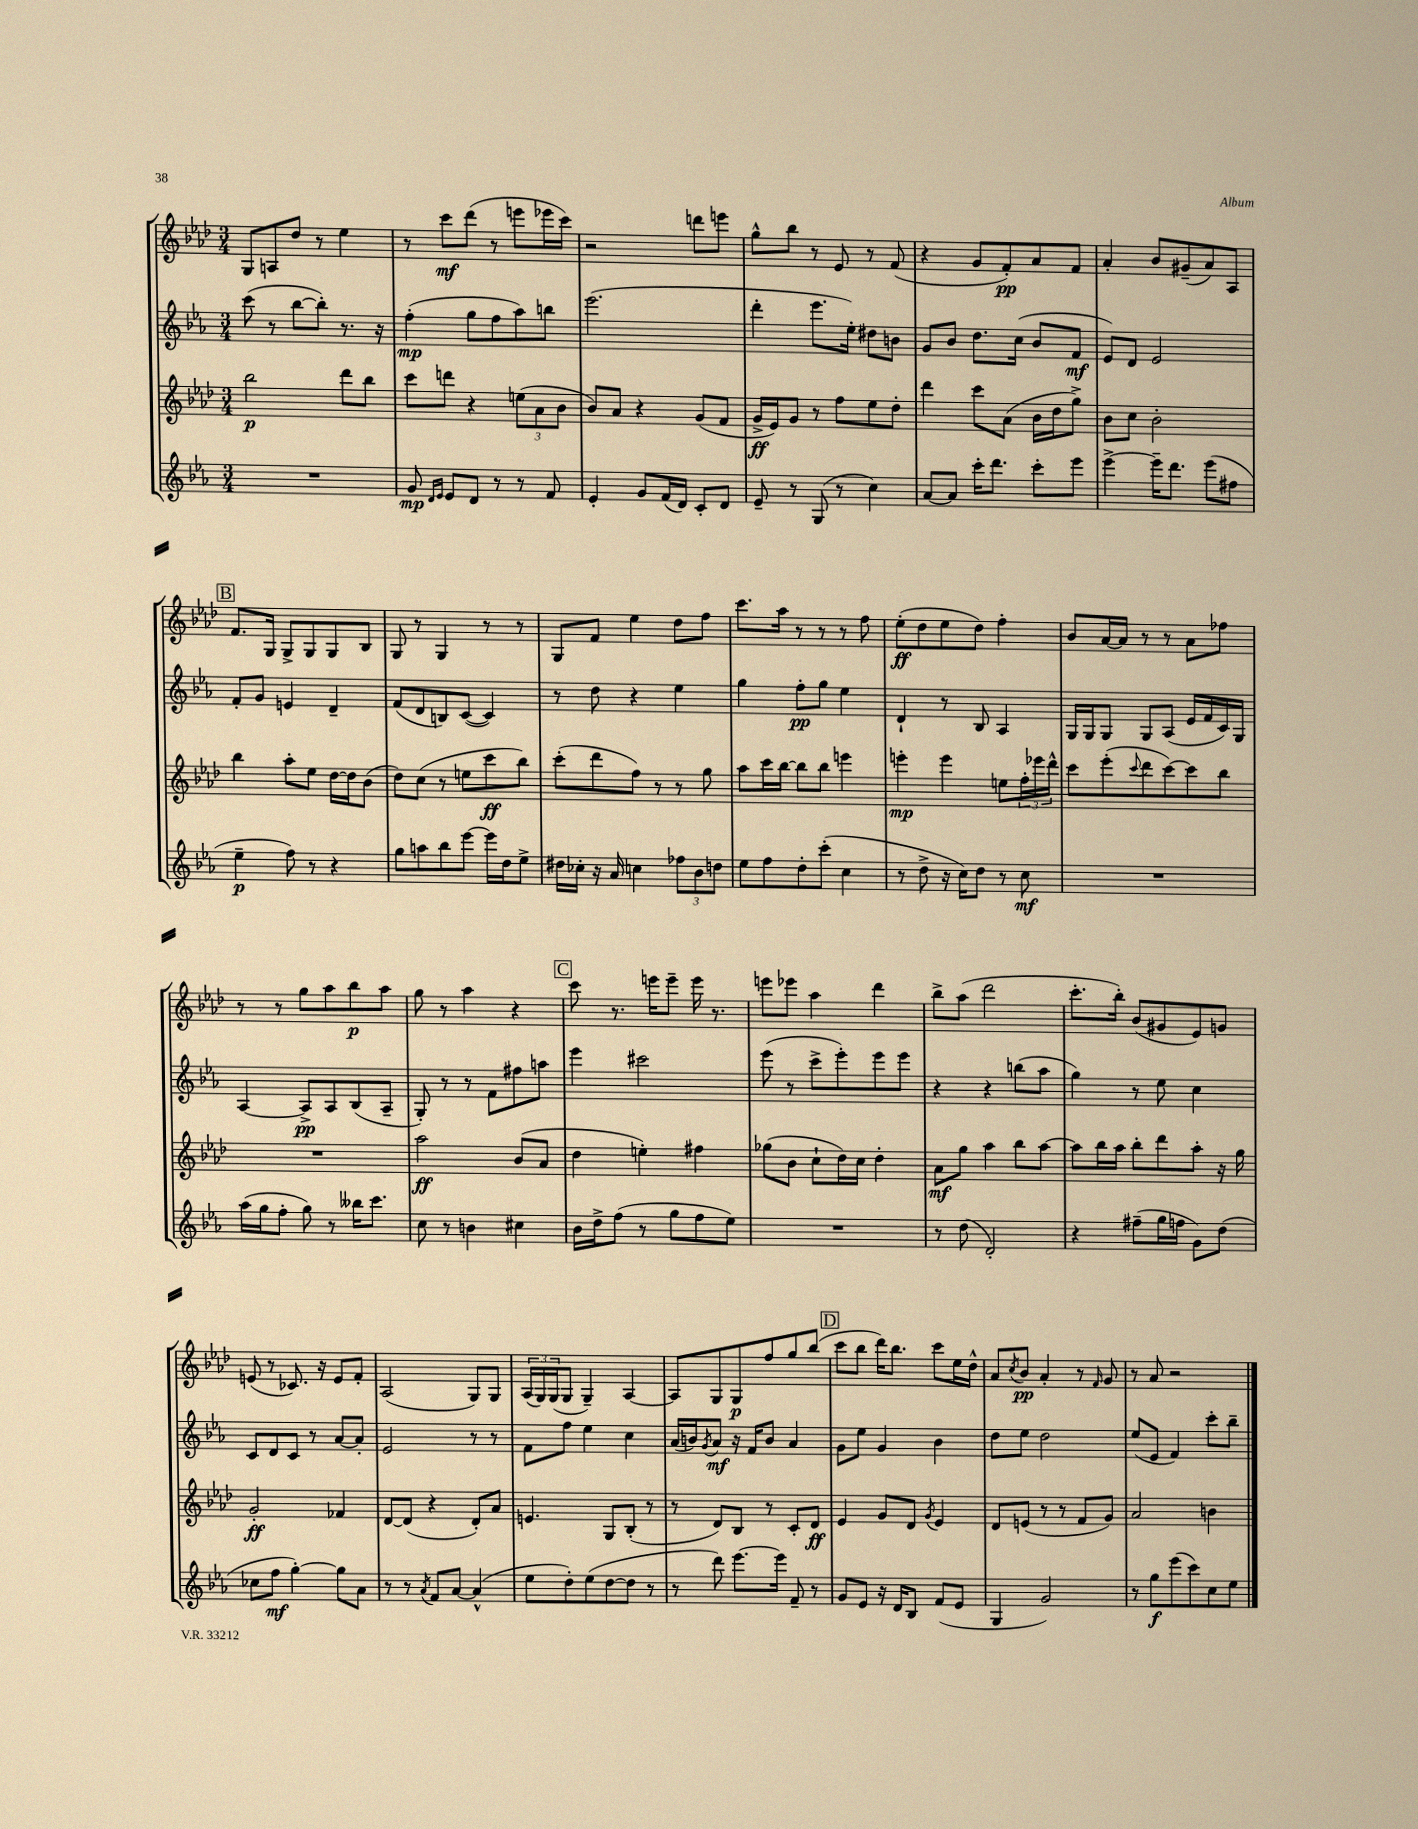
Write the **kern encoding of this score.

**kern	**kern	**kern	**kern
*staff4	*staff3	*staff2	*staff1
*clefG2	*clefG2	*clefG2	*clefG2
*k[b-e-a-]	*k[b-e-a-d-]	*k[b-e-a-]	*k[b-e-a-d-]
*M3/4	*M3/4	*M3/4	*M3/4
2.r	2bb-\	(8ccc\	8G/L
.	.	8r	8A/
.	.	[8bb-\L	8dd-/J
.	.	8bb-'\]J)	8r
.	8ddd-\L	8.r	4ee-\
.	8bb-\J	.	.
.	.	16r	.
=	=	=	=
8g/	8ccc\L	(4ff'\	8r
16qqd/LL	.	.	.
16qqe-/JJ	.	.	.
8e-/L	8ddd\J	.	8ccc\L
8d/J	4r	8gg\L	(8ddd-\J
8r	.	8ff\	8r
8r	(12ee\L	8aa-\)	8eee\L
.	12a-\	.	.
8f/	.	8bb\J	16eee-\L
.	12b-\J	.	.
.	.	.	16ccc\JJ)
=	=	=	=
4e-'/	8b-/L)	(2.eee-\	2r
.	8a-/J	.	.
8g/L	4r	.	.
(16f/L	.	.	.
16d/JJ)	.	.	.
8c'/L	(8g/L	.	8ddd\L
8d/J	8f/J	.	8eee\J
=	=	=	=
8e-~/	16g^/LL	4ddd'\	8gg^^\L
.	16e-/J)	.	.
8r	8g/J	.	8bb-\J
(8G/	8r	8.eee-\L	8r
8r	8ff\L	.	8e-/
.	.	16ee-'\Jk)	.
4cc\)	8ee-\	8dd#\L	8r
.	8dd-'\J	8b\J	(8f/
=	=	=	=
[8a-/L	4ddd-\	8g/L	4r
8a-/]J	.	8b-/J	.
16ccc'\LK	8ccc\L	8.dd\L	8g/L
8.ddd\J	.	.	.
.	(8a-\J	.	8f'/)
.	.	(16cc\Jk	.
8ccc'\L	16b-\LL	8b-/L	8a-/
.	16dd-\J	.	.
8eee-\J	8gg^\J)	8f/J	8f/J
=	=	=	=
[4eee-^\	8b-\L	8e-/L)	4a-'/
.	8cc\J	8d/J	.
16eee-~\]LK	2b-'\	2e-/	8b-/L
8.ddd\J	.	.	.
.	.	.	(8g#~/
(8eee-\L	.	.	8a-/)
8ff#\J	.	.	8A-/J
=	=	=	=
4ee-~\	4bb-\	8f'/L	8.f/L
.	.	8g/J	.
.	.	.	16G/Jk
8ff\)	8aa-'\L	4e/	8G^/L
8r	8ee-\J	.	8G/
4r	[16dd-\LL	4d~/	8G/
.	16dd-\]J	.	.
.	(8b-\J	.	8B-/J
=	=	=	=
8gg\L	8dd-\L)	(8f/L	8G/
8aa\	(8cc\J	8d/	8r
8bb-\	8r	8B/)	4G/
[8eee-\J	8ee\L	([8c/J	.
16eee-\]LL	8ccc\	4c/])	8r
16dd\J	.	.	.
8ee-^\J	8bb-\J)	.	8r
=	=	=	=
16dd#\LL	(8ccc'\L	8r	8G/L
16cc-'\JJ	.	.	.
16r	8ddd-\	8dd\	8f/J
16a-/	.	.	.
4cc\	8ff\J)	4r	4ee-\
.	8r	.	.
12ff-\L	8r	4ee-\	8dd-\L
12b-\	.	.	.
.	8gg\	.	8ff\J
12dd\J	.	.	.
=	=	=	=
8ee-\L	8aa-\L	4gg\	8.ccc\L
8ff\	16ccc\L	.	.
.	[16bb-\JJ	.	16aa-\Jk
8dd'\	8bb-\]L	8ff'\L	8r
(8ccc'\J	8bb-\J	8gg\J	8r
4cc\	4eee\	4ee-\	8r
.	.	.	8ff\
=	=	=	=
8r	4eee'\	4d`/	(8ee-'\L
8dd^\	.	.	8dd-\
16r	4eee\	8r	8ee-\
16cc\LK)	.	.	.
8dd\J	.	8B-/	8dd-\J)
8r	8ee\L	4A-/	4ff'\
8cc\	24ff'\L	.	.
.	24eee-\	.	.
.	24ddd-^^\JJ	.	.
=	=	=	=
2.r	8ccc\L	16G/LL	8b-/L
.	.	16G/J	.
.	(8eee-'\	8G/J	[16a-/L
.	.	.	16a-/]JJ
.	8qqccc/	.	.
.	8ddd-\	8G/L	8r
.	[8ccc\)	(8A-/J	8r
.	8ccc\]	16e-/LL	8a-\L
.	.	16f/	.
.	8bb-\J	16c/)	8ff-\J
.	.	16G/JJ	.
=	=	=	=
(16aa-\LL	2.r	[4A-/	8r
16gg\J	.	.	.
8ff'\J	.	.	8r
8gg\)	.	8A-^/]L	8gg\L
8r	.	8A-/	8aa-\
16bb--\LK	.	(8B-/	8bb-\
8.ccc\J	.	.	.
.	.	8A-~/J	8aa-\J
=	=	=	=
8cc\	2aa-\	8G'/)	8gg\
8r	.	8r	8r
4b\	.	8r	4aa-\
.	.	8f\L	.
4cc#\	(8b-/L	8ff#\	4r
.	8a-/J	8aa\J	.
=	=	=	=
16b-\LL	4dd-\	4eee-\	8ccc\
16dd^\J	.	.	.
(8ff\J	.	.	8.r
8r	4ee'\)	2ccc#\	.
.	.	.	16eee\LK
8gg\L	.	.	8eee~\J
8ff\	4ff#\	.	16eee\
.	.	.	8.r
8ee-\J)	.	.	.
=	=	=	=
2.r	(8gg-\L	(8eee-\	8eee\L
.	8b-\J	8r	8eee-\J
.	8cc`\L	8ccc^\L	4aa-\
.	16dd-\L)	8eee-'\)	.
.	16cc\JJ	.	.
.	4dd-'\	8eee-\	4ddd-\
.	.	8eee-\J	.
=	=	=	=
8r	8a-\L	4r	8bb-^\L
(8dd\	8gg\J	.	(8aa-\J
2d'/)	4aa-\	4r	2ddd-\
.	8bb-\L	(8bb\L	.
.	[8aa-\J	8aa-\J	.
=	=	=	=
4r	8aa-\]L	4gg\)	8.ccc'\L
.	16bb-\L	.	.
.	16aa-\JJ	.	16bb-'\Jk)
(8ff#~\L	8bb-'\L	8r	(8b-/L
16gg\L	8ddd-\	8ee-\	8g#/
16ff\JJ	.	.	.
8g\L)	8aa-'\J	4cc\	8e-/)
(8dd\J	16r	.	8g/J
.	16gg\	.	.
=	=	=	=
8cc-\L	2g'/	8c/L	(8e/
8ff\J	.	8d/	8r
[4gg'\)	.	8c/J	8.c-/)
.	.	8r	.
.	.	.	16r
8gg\]L	4f-/	[8a-/L	8e/L
8a-\J	.	8a-'/]J	8f'/J
=	=	=	=
8r	[8d-/L	2e-/	(2A-/
8r	(8d-/]J	.	.
8qa-/	.	.	.
8f/L	4r	.	.
[8a-/J	.	.	.
(4a-^^/]	8d-'/L)	8r	8G/L)
.	8a-/J	8r	8G/J
=	=	=	=
8ee-\L	4.e/	8f\L	(24A-/LL
.	.	.	24G/)
.	.	.	(24G/J
8dd'\)	.	8ff\J	8G/J
(8ee-\	.	4ee-\	4G~/)
[8dd\	8G/L	.	.
8dd\]J	(8B-'/J	4cc\	[4A-/
8r	8r	.	.
=	=	=	=
8r	8r	(16a-/LL	8A-/]L
.	.	16b/J)	.
.	.	8qg/	.
8ddd\)	8d-/L)	8a-/J	8G/
[8.eee-\L	8B-/J	16r	8G/
.	.	16f/LK	.
.	8r	8b/J	8ff/
16eee-\]Jk	.	.	.
8f~/	8c'/L	4a-/	8gg/
8r	8d-/J	.	(8bb-/J
=	=	=	=
8g/L	4e-/	8g\L	8ccc\L
8e-/J	.	8ee-\J	8bb-\J
16r	8g/L	4g/	16ddd-\LK)
16d/LK	.	.	8.bb-\J
8B-/J	8d-/J	.	.
.	8qg/	.	.
(8f/L	4e-/	4b-\	8ccc\L
8e-/J	.	.	16ee-\L
.	.	.	16dd-^^\JJ
=	=	=	=
4G/	8d-/L	8dd\L	8a-/L
.	.	.	8qcc/
.	(8e/J	8ee-\J	8b-/J
2g/)	8r	2dd\	4a-'/
.	8r	.	.
.	8f/L	.	8r
.	.	.	16qqf/
.	8g/J)	.	8g/
=	=	=	=
8r	2a-/	(8ee-/L	8r
8gg\L	.	8e-/J	8a-/
(8eee-\	.	4f/)	2r
8ccc\)	.	.	.
8cc\	4b\	8ccc'\L	.
8ee-\J	.	8bb-~\J	.
==	==	==	==
*-	*-	*-	*-
